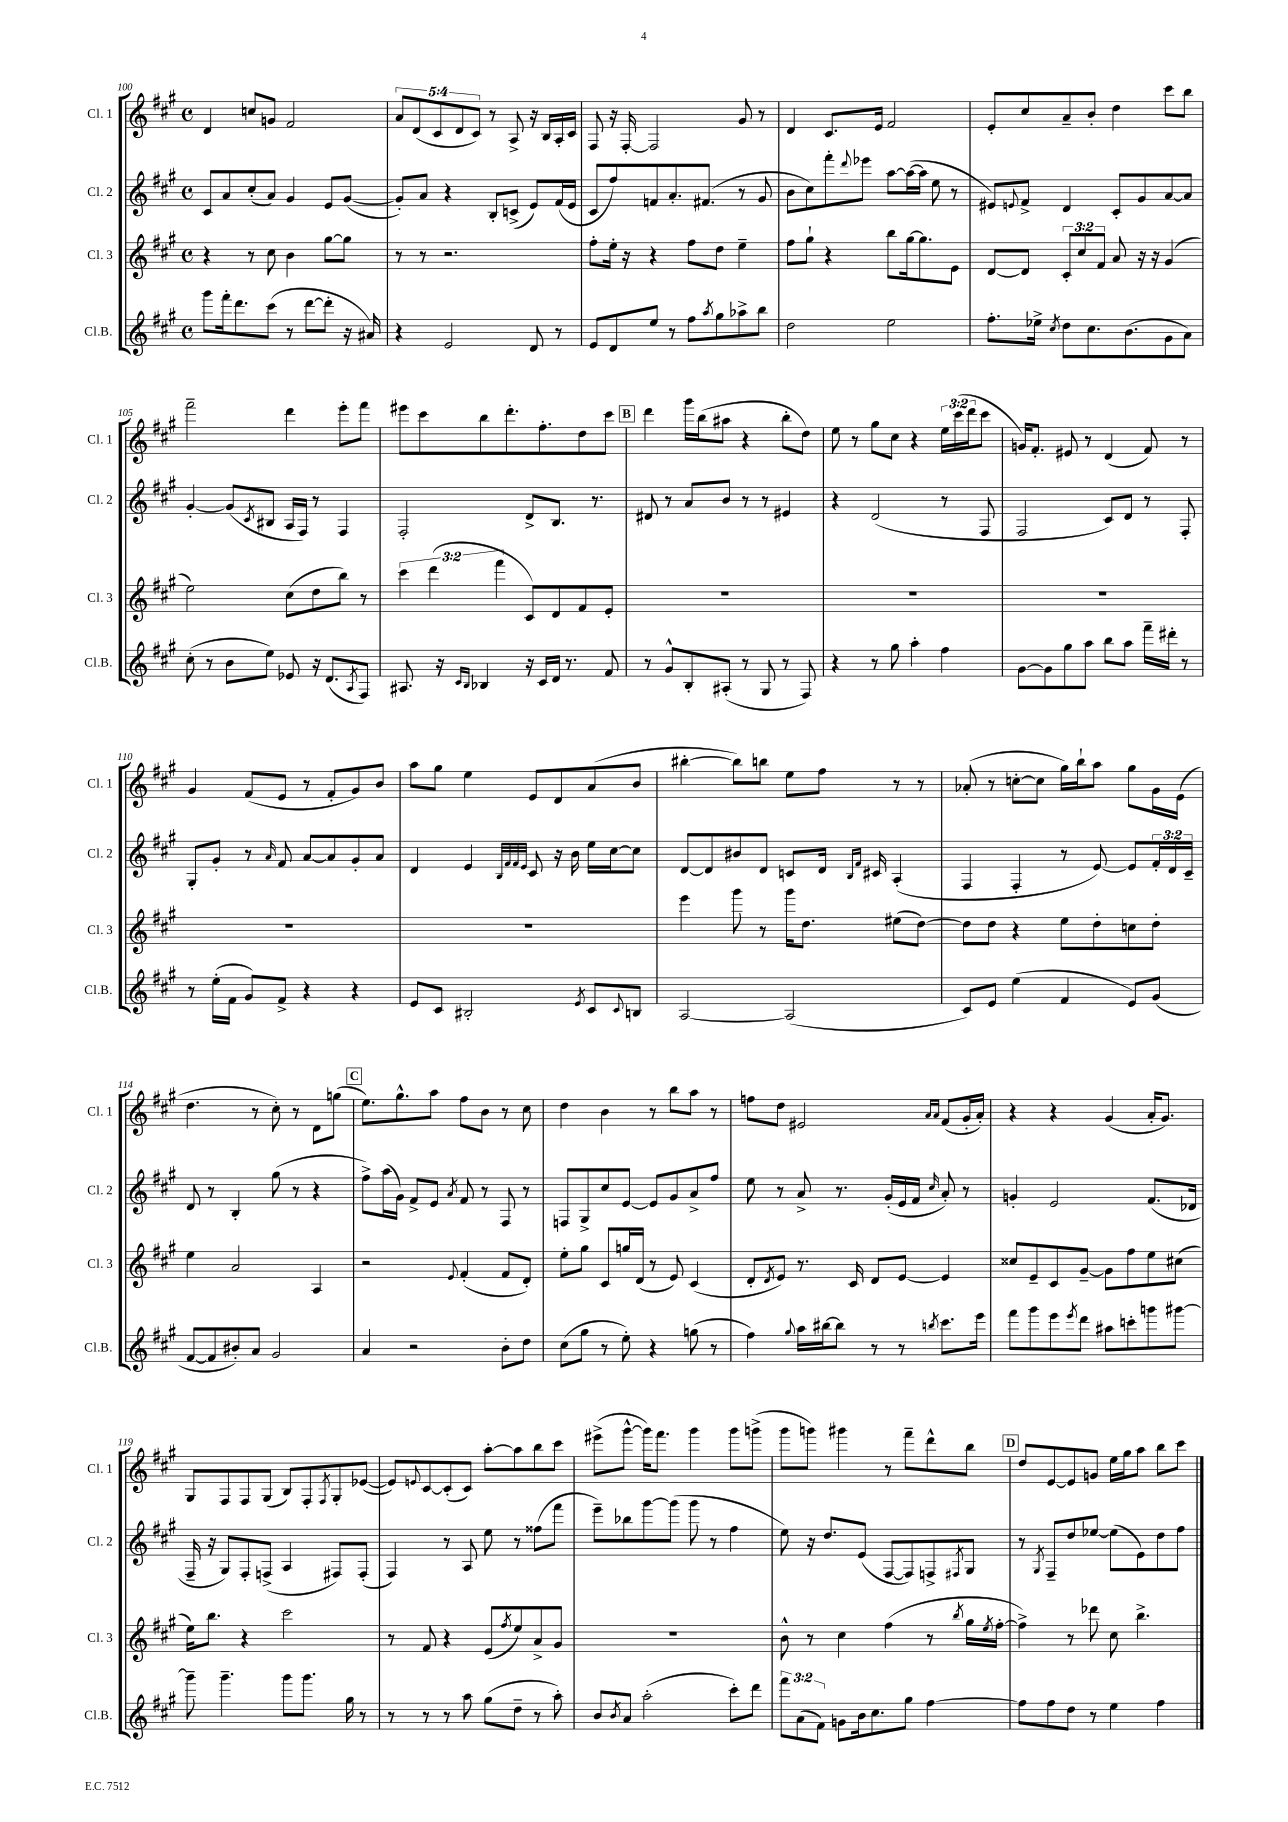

**kern	**kern	**kern	**kern
*staff4	*staff3	*staff2	*staff1
*clefG2	*clefG2	*clefG2	*clefG2
*k[f#c#g#]	*k[f#c#g#]	*k[f#c#g#]	*k[f#c#g#]
*M4/4	*M4/4	*M4/4	*M4/4
*met(c)	*met(c)	*met(c)	*met(c)
8ggg#	4r	8c#	4d
16fff#'	.	8a	.
8.ddd	.	.	.
.	8r	(8cc#'	8cc
(8ccc#	8cc#	8a)	8g
8r	4b	4g#	2f#
[8ddd	.	.	.
8ddd']	[8gg#	8e	.
16r	8gg#]	([8g#	.
16a#)	.	.	.
=	=	=	=
4r	8r	8g#'])	10a
.	.	.	(10d
.	8r	8a	.
.	.	.	10c#
2e	2.r	4r	.
.	.	.	10d
.	.	.	10c#)
.	.	8B'	8r
.	.	(8c^	8A^
8d	.	8e)	16r
.	.	.	16B
8r	.	(16f#	16A'
.	.	16e	16c#
=	=	=	=
8e	8ff#'	8c#	8F#
8d	16ee'	8ff#)	16r
.	16r	.	[16F#'
8ee	4r	8f	2F#]
8r	.	8.a'	.
8ff#	8ff#	.	.
.	.	(8.f#	.
8qaa	.	.	.
8gg#	8dd	.	.
8aa-^	4ee~	8r	8g#
8bb	.	8g#	8r
=	=	=	=
2dd	8ff#	8b	4d
.	8gg#`	8cc#)	.
.	4r	8fff#'	8.c#
.	.	8qqddd	.
.	.	8eee-	.
.	.	.	16e
2ee	8bb	[8aa	2f#
.	[16gg#	(16aa_	.
.	8.gg#]	16aa]	.
.	.	8ee	.
.	8e	8r	.
=	=	=	=
8.ff#'	[8d	8e#)	8e'
.	.	8qqe	.
.	8d]	8f#^	8cc#
16ee-^	.	.	.
8qcc#	.	.	.
8dd	12c#'	4d	8a~
.	12cc#	.	.
8.cc#	.	.	8b'
.	12f#	.	.
.	8a	8c#'	4dd
(8.b	.	.	.
.	16r	8g#	.
.	16r	.	.
8g#	(4g#	[8a	8ccc#
8a)	.	8a]	8bb
=	=	=	=
(8cc#'	2ee)	[4g#'	2fff#~
8r	.	.	.
8b	.	(8g#]	.
.	.	8qc#	.
8ee)	.	8B#	.
8e-	(8cc#	16A	4ddd
.	.	16F#)	.
16r	8dd	8r	.
(8.d	.	.	.
.	8bb)	4F#	8eee'
8qA	.	.	.
8F#)	8r	.	8fff#
=	=	=	=
8.A#	6ccc#	2F#'	8eee#
.	.	.	8ccc#
.	(6ddd	.	.
16r	.	.	.
16qqc#	.	.	.
16qqB	.	.	.
4B-	.	.	8bb
.	6fff#	.	.
.	.	.	8.ddd'
16r	8c#)	8d^	.
16c#	.	.	8.ff#'
16d	8d	8.B	.
8.r	.	.	.
.	8f#	.	8dd
.	.	8.r	.
8f#	8e'	.	8ccc#
=	=	=	=
8r	1r	8d#	4ddd
8g#^^	.	8r	.
8B'	.	8a	16ggg#
.	.	.	(16bb
(8A#'	.	8b	8aa#
8r	.	8r	4r
8G#	.	8r	.
8r	.	4e#	8bb'
8F#)	.	.	8dd)
=	=	=	=
4r	1r	4r	8ee
.	.	.	8r
8r	.	(2d	8gg#
8gg#	.	.	8cc#
4aa'	.	.	4r
4ff#	.	8r	24ee
.	.	.	(24ccc#
.	.	.	24ddd
.	.	8F#	8ccc#
=	=	=	=
[8g#	1r	2F#	16g)
.	.	.	8.f#'
8g#]	.	.	.
8gg#	.	.	8e#
8aa	.	.	8r
8bb	.	8c#)	(4d
8aa	.	8d	.
16fff#~	.	8r	8f#)
16ddd#'	.	.	.
8r	.	8F#'	8r
=	=	=	=
8r	1r	8G#'	4g#
(16ee'	.	8g#'	.
16f#	.	.	.
8g#)	.	8r	(8f#
.	.	16qqa	.
8f#^	.	8f#	8e
4r	.	[8a	8r
.	.	8a]	8f#'
4r	.	8g#'	8g#)
.	.	8a	8b
=	=	=	=
8e	1r	4d	8aa
8c#	.	.	8gg#
2B#'	.	4e	4ee
.	.	32qqB	.
.	.	32qqf#	.
.	.	32qqf#	.
.	.	32qqe	.
.	.	8c#	8e
.	.	16r	8d
.	.	16b	.
8qe	.	.	.
8c#	.	16ee	(8a
.	.	[16cc#	.
8qqc#	.	.	.
8B	.	8cc#]	8b
=	=	=	=
[2A	4eee	[8d	[4bb#'
.	.	8d]	.
.	8ggg#	8b#	8bb#])
.	8r	8d	8bb
(2A]	16ggg#	8c	8ee
.	8.dd	.	.
.	.	16d	8ff#
.	.	16qqB	.
.	.	16qqf#	.
.	.	16c#	.
.	(8ee#	(4A'	8r
.	[8dd)	.	8r
=	=	=	=
8c#)	8dd]	4F#	(8a-'
8e	8dd	.	8r
(4ee	4r	4F#'	[8cc'
.	.	.	8cc]
4f#	8ee	8r	16gg#)
.	.	.	16bb`
.	8dd'	[8e)	8aa
8e)	8cc	8e]	8gg#
(8g#	8dd'	24f#'	16g#
.	.	24d	.
.	.	.	(16e
.	.	24c#~	.
=	=	=	=
[8f#	4ee	8d	4.dd
8f#]	.	8r	.
8b#')	2a	4B'	.
8a	.	.	8r
2g#	.	(8gg#	8cc#')
.	.	8r	8r
.	4A	4r	8d
.	.	.	(8gg
=	=	=	=
4a	2r	8ff#^)	8.ee)
.	.	(16aa	.
.	.	16g#)	8.gg#^^
2r	.	8f#^	.
.	.	8e	8aa
.	8qqe	8qa	.
.	(4f#'	8f#	8ff#
.	.	8r	8b
8b'	8f#	8F#	8r
8dd	8d')	8r	8cc#
=	=	=	=
(8cc#	8ee'	8F	4dd
8gg#	8gg#	8G#^	.
8r	8c#	8cc#	4b
8ee')	16gg	[8e	.
.	(16d	.	.
4r	8r	8e]	8r
.	8e)	8g#	8bb
(8gg	(4c#	8a^	8aa
8r	.	8ff#	8r
=	=	=	=
4ff#)	8d'	8ee	8ff
.	8qd	.	.
.	8e)	8r	8dd
8qqgg#	.	.	.
16aa	8.r	8a^	2e#
[16bb#	.	.	.
8bb#]	.	8.r	.
.	16c#	.	.
8r	8d	.	.
.	.	(16g#'	.
8r	[8e	16e	.
.	.	16f#	.
.	.	.	16qqa
8qbb	.	16qqcc#	16qqa
8.ccc#	4e]	8a')	(8f#
.	.	8r	16g#'
16eee	.	.	16a')
=	=	=	=
8fff#	8cc##	4g'	4r
8ggg#	8e~	.	.
8eee	8c#	2e	4r
8qeee	.	.	.
8ddd	[8g#~	.	.
8aa#	8g#]	.	(4g#
8ccc'	8ff#	.	.
8ggg	8ee	(8.f#	16a'
.	.	.	8.g#)
[8ggg#	(8cc#	.	.
.	.	16d-	.
=	=	=	=
8ggg#~]	16ee)	16F#~	8G#
.	8.bb	16r	.
4.ggg#~	.	8G#)	8F#
.	4r	8F#'	8F#
.	.	(8F^	(8G#
8ggg#	2ccc#	4A	8B)
8.ggg#	.	.	8F#'
.	.	.	8qF#
.	.	8F#)	8G#'
16gg#	.	.	.
8r	.	(8F#'	([8e-
=	=	=	=
8r	8r	4F#)	8e-])
.	.	.	8qqe
8r	8f#	.	[8c#
8r	4r	8r	(8c#']
8aa	.	8A	8c#)
(8gg#	(8e	8ee	[8aa'
.	8qff#	.	.
8dd~	8ee)	8r	8aa]
8r	8a^	(8ff##	8bb
8aa')	8g#	8fff#	8ccc#
=	=	=	=
8b	1r	8eee~)	(8eee#^
8qb	.	.	.
8a	.	8bb-	[8ggg#^^
(2aa'	.	[8ggg#	16ggg#])
.	.	.	8.fff#
.	.	(8ggg#]	.
.	.	8ggg#	4ggg#
.	.	8r	.
8ccc#')	.	4ff#	8ggg#
8ddd	.	.	(8ggg^
=	=	=	=
12fff#	8b^^	8ee)	8ggg#
(12a	.	.	.
.	8r	16r	8ggg)
12f#)	.	.	.
.	.	8.dd	.
8g	4cc#	.	4ggg#
16b	.	(8e	.
8.cc#	.	.	.
.	(4ff#	[8F#	8r
8gg#	.	8F#])	8fff#~
[4ff#	8r	8F^	8ddd^^
.	8qbb	8qF#	.
.	16gg#	8G#	8bb
.	8qee	.	.
.	[16ff#'	.	.
=	=	=	=
8ff#]	4ff#^])	8r	8dd
.	.	8qG#	.
8ff#	.	8F#~	[8e
8dd	8r	8dd	8e]
8r	8ddd-	[8ee-	8g
4ee	8cc#	(8ee-]	16ee
.	.	.	16gg#
.	4.bb^	8e)	8aa
4ff#	.	8dd	8bb
.	.	8ff#	8ccc#
==	==	==	==
*-	*-	*-	*-
